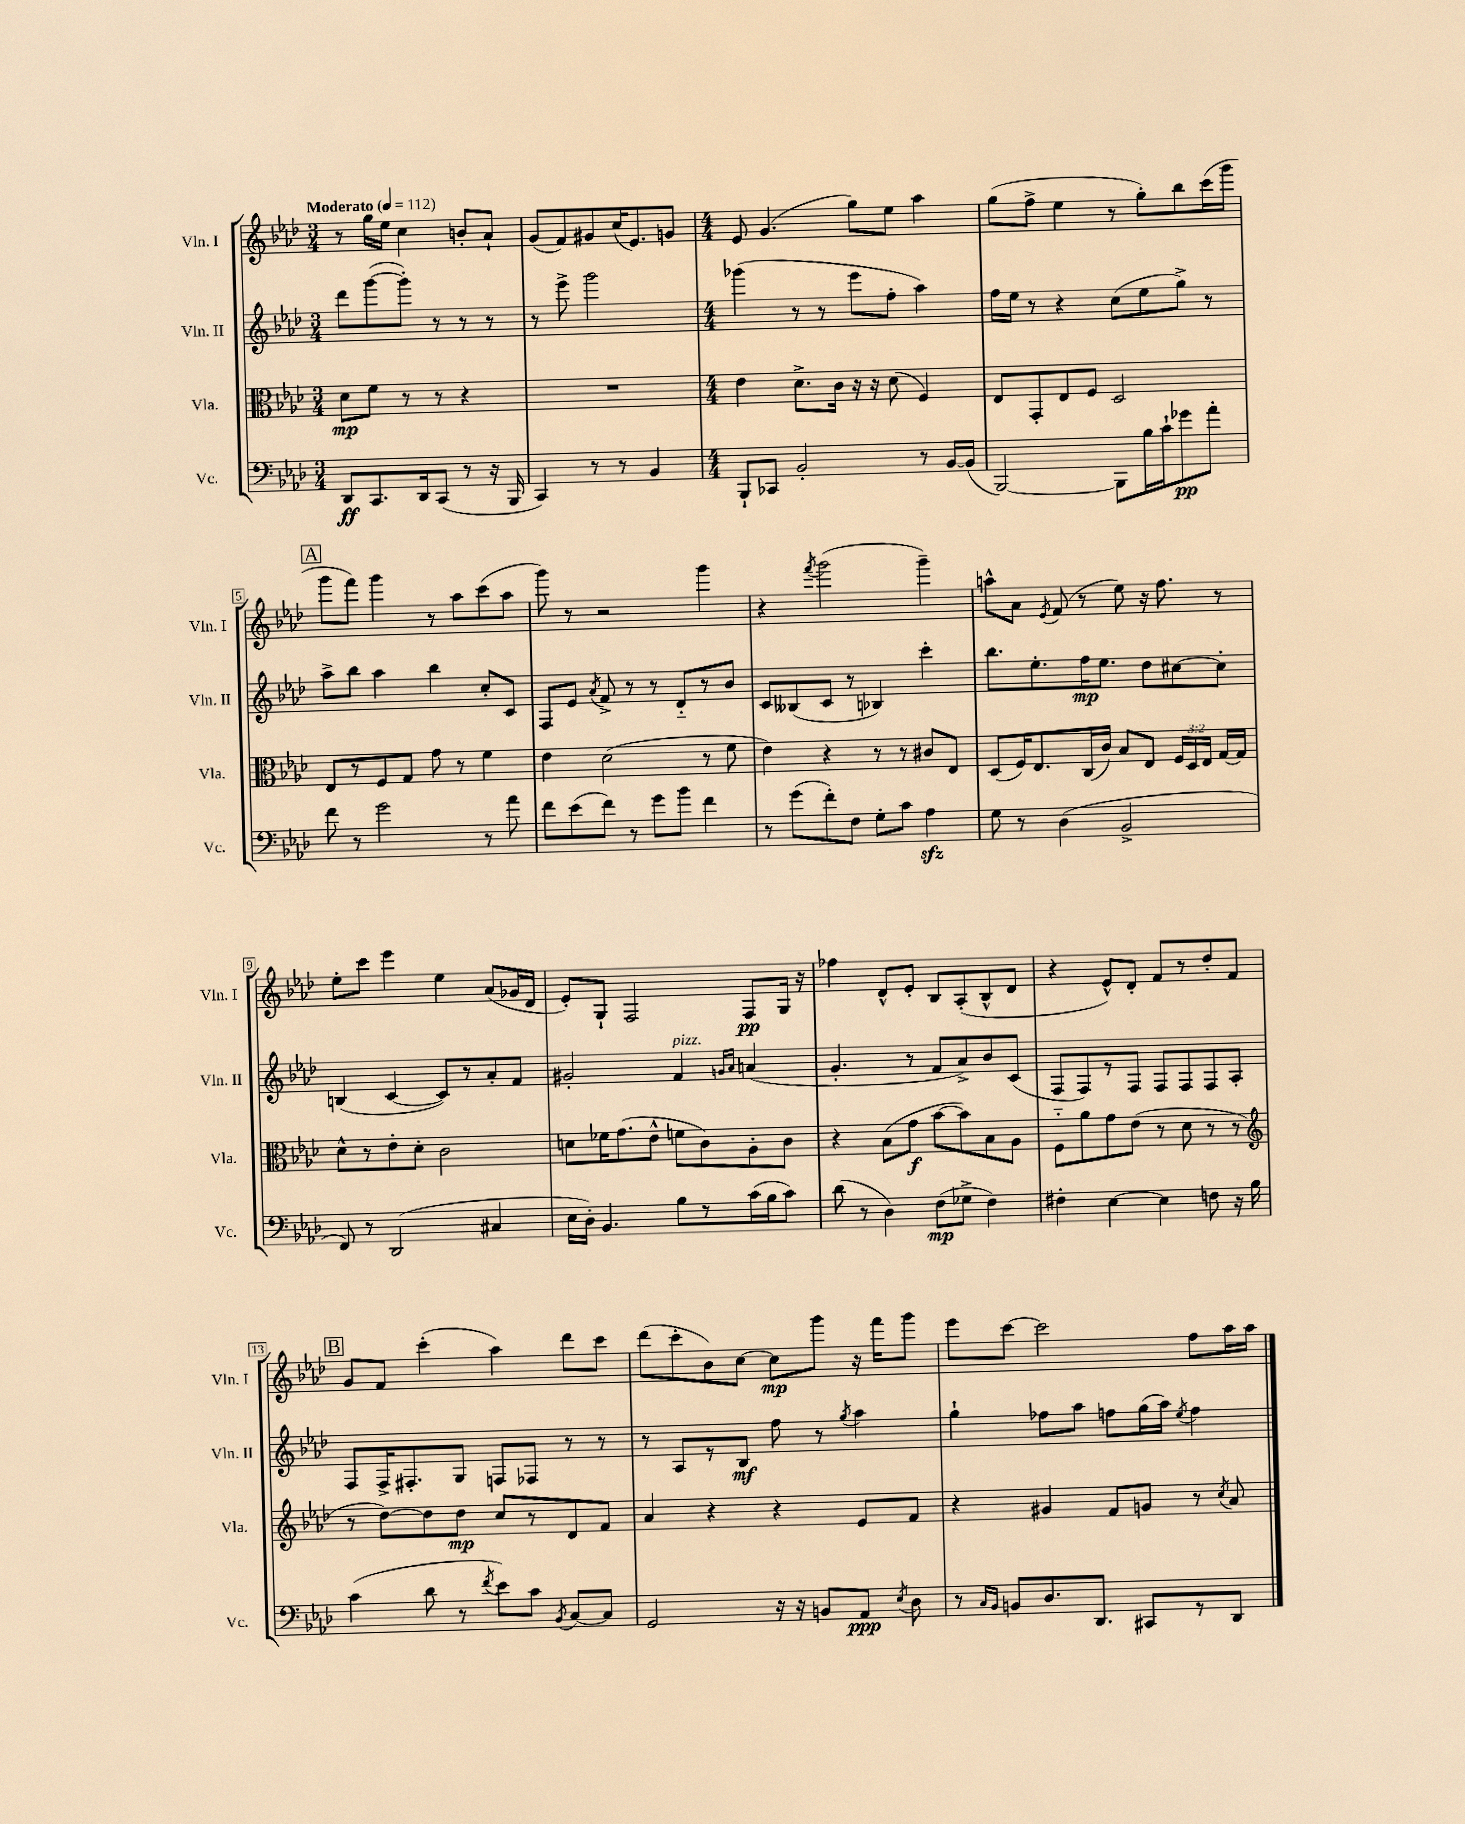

**kern	**dynam	**kern	**dynam	**kern	**dynam	**kern	**dynam
*part4	*part4	*part3	*part3	*part2	*part2	*part1	*part1
*staff4	*staff4	*staff3	*staff3	*staff2	*staff2	*staff1	*staff1
*I"Vc.	*	*I"Vla.	*	*I"Vln. II	*	*I"Vln. I	*
*I'Vc.	*	*I'Vla.	*	*I'Vln. II	*	*I'Vln. I	*
*clefF4	*	*clefC3	*	*clefG2	*	*clefG2	*
*k[b-e-a-d-]	*	*k[b-e-a-d-]	*	*k[b-e-a-d-]	*	*k[b-e-a-d-]	*
*M3/4	*	*M3/4	*	*M3/4	*	*M3/4	*
*MM112	*	*MM112	*	*MM112	*	*MM112	*
=1	=1	=1	=1	=1	=1	=1	=1
!	!	!	!	!	!	!LO:TX:a:B:t=Moderato	!
8DD-/L	ff	8d-\L	mp	8ddd-\L	.	8r	.
8.CC/	.	8f\J	.	([8ggg\	.	16gg\LL	.
.	.	.	.	.	.	16ee-\JJ	.
.	.	8r	.	8ggg'\J])	.	4cc\	.
16DD-/k	.	.	.	.	.	.	.
(8CC/J	.	8r	.	8r	.	.	.
8r	.	4r	.	8r	.	8bn'/L	.
16r	.	.	.	8r	.	8a-`/J	.
16BBB-/	.	.	.	.	.	.	.
=2	=2	=2	=2	=2	=2	=2	=2
4CC/)	.	2.r	.	8r	.	(8g/L	.
.	.	.	.	8eee-^\	.	8f/)	.
8r	.	.	.	2ggg\	.	8g#X/	.
8r	.	.	.	.	.	(16cc/K	.
.	.	.	.	.	.	8.e-/)	.
4BB-/	.	.	.	.	.	.	.
.	.	.	.	.	.	8gn/J	.
=3	=3	=3	=3	=3	=3	=3	=3
*M4/4	*	*M4/4	*	*M4/4	*	*M4/4	*
8BBB-`/L	.	4e-\	.	(4ggg-X\	.	8e-/	.
8CC-X/J	.	.	.	.	.	(4.g/	.
2BB-'/	.	8.d-^\L	.	8r	.	.	.
.	.	.	.	8r	.	.	.
.	.	16c\Jk	.	.	.	.	.
.	.	16r	.	8eee-\L	.	8gg\L)	.
.	.	16r	.	.	.	.	.
.	.	(8d-\	.	8ff'\J	.	8ee-\J	.
8r	.	4F/)	.	4aa-\)	.	4aa-\	.
[16BB-/LL	.	.	.	.	.	.	.
(16BB-/JJ]	.	.	.	.	.	.	.
=4	=4	=4	=4	=4	=4	=4	=4
[2BBB-/)	.	8E-/L	.	16ff\LL	.	(8gg\L	.
.	.	.	.	16ee-\JJ	.	.	.
.	.	8GG'/	.	8r	.	8ff^\J	.
.	.	8E-/	.	4r	.	4ee-\	.
.	.	8F/J	.	.	.	.	.
8BBB-\L]	.	2D-/	.	(8cc\L	.	8r	.
16B-\L	.	.	.	8ee-\	.	8gg'\L)	.
16c`\J	.	.	.	.	.	.	.
8g-X\	pp	.	.	8gg^\J)	.	8bb-\	.
8a-'\J	.	.	.	8r	.	(16ccc\L	.
.	.	.	.	.	.	16ggg\JJ	.
!!LO:LB:g=z
!!LO:REH:place=s1:t=A
=5	=5	=5	=5	=5	=5	=5	=5
8f\	.	8E-/L	.	8aa-^\L	.	8ggg\L	.
8r	.	8r	.	8bb-\J	.	8fff\J)	.
2g\	.	8F/	.	4aa-\	.	4ggg\	.
.	.	8G/J	.	.	.	.	.
.	.	8g\	.	4bb-\	.	8r	.
.	.	8r	.	.	.	8aa-\L	.
8r	.	4f\	.	8cc'/L	.	(8ccc\	.
8a-\	.	.	.	8c/J	.	8aa-\J	.
=6	=6	=6	=6	=6	=6	=6	=6
8f\L	.	4e-\	.	8F/L	.	8ggg\)	.
(8e-\	.	.	.	8e-/J	.	8r	.
.	.	.	.	8qa-/	.	.	.
8f\J)	.	(2d-\	.	8f^/	.	2r	.
8r	.	.	.	8r	.	.	.
8g\L	.	.	.	8r	.	.	.
8b-\J	.	.	.	8d-/L	.	.	.
4f\	.	8r	.	8r	.	4ggg\	.
.	.	8f\	.	8b-/J	.	.	.
=7	=7	=7	=7	=7	=7	=7	=7
8r	.	4e-\)	.	8c/L	.	4r	.
(8g\L	.	.	.	(8B--X/	.	.	.
.	.	.	.	.	.	8qfff/	.
8f'\)	.	4r	.	8c/J	.	(2ggg\	.
8F\J	.	.	.	8r	.	.	.
8G'\L	.	8r	.	4B-X/)	.	.	.
8c\J	.	8r	.	.	.	.	.
4A-zz\	.	8c#X/L	.	4ccc'\	.	4ggg~\)	.
.	.	8E-/J	.	.	.	.	.
=8	=8	=8	=8	=8	=8	=8	=8
8G\	.	(8D-/L	.	8.bb-\L	.	8aan^^\L	.
8r	.	16F/K)	.	.	.	8a-\J	.
.	.	8.E-/	.	8.ee-'\	.	.	.
.	.	.	.	.	.	8qe-/	.
(4D-\	.	.	.	.	.	(8f/	.
.	.	(16C/L	.	16ff\K	mp	8r	.
.	.	16c/JJ)	.	8.ee-\J	.	.	.
2BB-^/	.	8B-/L	.	.	.	8ee-\)	.
.	.	8E-/J	.	8dd-\L	.	16r	.
.	.	.	.	.	.	8.ff\	.
.	.	24F/LL	.	[8cc#X\	.	.	.
.	.	24D-/	.	.	.	.	.
.	.	24E-/JJ	.	.	.	.	.
.	.	[16G/LL	.	8cc#'\J]	.	8r	.
.	.	16G/JJ]	.	.	.	.	.
!!LO:LB:g=z
=9	=9	=9	=9	=9	=9	=9	=9
8FF/)	.	8d-^^\L	.	(4Bn/	.	8ee-'\L	.
8r	.	8r	.	.	.	8ccc\J	.
(2DD-/	.	8e-'\	.	[4c/	.	4eee-\	.
.	.	8d-'\J	.	.	.	.	.
.	.	2c\	.	8c/L])	.	4ee-\	.
.	.	.	.	8r	.	.	.
4C#X/	.	.	.	8a-'/	.	(8a-/L	.
.	.	.	.	8f/J	.	16g-X/L	.
.	.	.	.	.	.	16d-/JJ	.
=10	=10	=10	=10	=10	=10	=10	=10
16E-\LL	.	8dn\L	.	2g#X'/	.	8e-'/L)	.
16D-'\JJ)	.	.	.	.	.	.	.
4.BB-/	.	16f-X\K	.	.	.	8G`/J	.
.	.	(8.g\	.	.	.	.	.
.	.	.	.	.	.	2F/	.
.	.	8e-^^\J	.	.	.	.	.
!	!	!	!	!LO:TX:a:i:t=pizz.	!	!	!
8B-\L	.	8fn\L	.	4f/	.	.	.
8r	.	8c\)	.	.	.	.	.
.	.	.	.	16qqgn/LL	.	.	.
.	.	.	.	16qqa-/JJ	.	.	.
(16c\L	.	8A-'\	.	(4an/	.	8F/L	pp
16B-\J	.	.	.	.	.	.	.
8c\J)	.	8c\J	.	.	.	16G/Jk	.
.	.	.	.	.	.	16r	.
=11	=11	=11	=11	=11	=11	=11	=11
(8d-\	.	4r	.	4.g'/	.	4ff-X\	.
8r	.	.	.	.	.	.	.
4D-\)	.	(8B-\L	.	.	.	8d-^^/L	.
.	.	8g\J	f	8r	.	8e-'/J	.
(8F\L	mp	[8b-\L	.	8f/L	.	8B-/L	.
8G-X^\J	.	8b-\])	.	8a-^/)	.	(8A-'/	.
4F\)	.	8B-\	.	8b-/	.	8B-^^/	.
.	.	8A-\J	.	(8c/J	.	8d-/J	.
=12	=12	=12	=12	=12	=12	=12	=12
4F#X'\	.	8F\L	.	8F/L	.	4r	.
.	.	8a-\	.	8F/)	.	.	.
[4E-\	.	8g\	.	8r	.	8e-^^/L)	.
.	.	(8e-\J	.	8F/J	.	8d-'/J	.
4E-\]	.	8r	.	8F/L	.	8f/L	.
.	.	8d-\	.	8F/	.	8r	.
8Fn\	.	8r	.	8F/	.	8dd-'/	.
16r	.	8r	.	8A-'/J	.	8f/J	.
16B-\	.	.	.	.	.	.	.
!!LO:LB:g=z
!!LO:REH:place=s1:t=B
=13	=13	=13	=13	=13	=13	=13	=13
*	*	*clefG2	*	*	*	*	*
(4c\	.	8r	.	8F/L	.	8g/L	.
.	.	[8dd-\L)	.	16F^/K	.	8f/J	.
.	.	.	.	8.F#X'/	.	.	.
8d-\	.	8dd-\]	.	.	.	(4ccc'\	.
8r	.	8dd-\J	mp	8G/J	.	.	.
8qf/	.	.	.	.	.	.	.
8e-\L)	.	8cc/L	.	8Fn/L	.	4aa-\)	.
8c\J	.	8r	.	8F-X/J	.	.	.
8qBB-/	.	.	.	.	.	.	.
[8C/L	.	8d-/	.	8r	.	8ddd-\L	.
8C/J]	.	8f/J	.	8r	.	8ccc\J	.
=14	=14	=14	=14	=14	=14	=14	=14
2GG/	.	4a-/	.	8r	.	(8ddd-\L	.
.	.	.	.	8A-/L	.	8ccc'\	.
.	.	4r	.	8r	.	8b-\)	.
.	.	.	.	8B-/J	mf	[8cc\J	.
16r	.	4r	.	8ff\	.	8cc\L]	mp
16r	.	.	.	.	.	.	.
8BBn/L	.	.	.	8r	.	8ggg\J	.
.	.	.	.	8qgg/	.	.	.
8AA-/J	ppp	8e-/L	.	4aa-\	.	16r	.
.	.	.	.	.	.	16fff\KL	.
8qE-/	.	.	.	.	.	.	.
8D-\	.	8f/J	.	.	.	8ggg\J	.
=15	=15	=15	=15	=15	=15	=15	=15
8r	.	4r	.	4gg`\	.	8eee-\L	.
16qqC/LL	.	.	.	.	.	.	.
16qqBB-/JJ	.	.	.	.	.	.	.
8BBn/L	.	.	.	.	.	[8ccc\J	.
8.D-/	.	4g#X/	.	8ff-X\L	.	2ccc\]	.
.	.	.	.	8aa-\J	.	.	.
8.DD-/J	.	.	.	.	.	.	.
.	.	8f/L	.	8ffn\L	.	.	.
8CC#X/L	.	8gn/J	.	(16gg\L	.	.	.
.	.	.	.	16aa-\JJ)	.	.	.
.	.	.	.	8qee-/	.	.	.
8r	.	8r	.	4ff\	.	8ff\L	.
.	.	8qcc/	.	.	.	.	.
8DD-/J	.	8a-/	.	.	.	16aa-\L	.
.	.	.	.	.	.	16aa-\JJ	.
==	==	==	==	==	==	==	==
*-	*-	*-	*-	*-	*-	*-	*-
